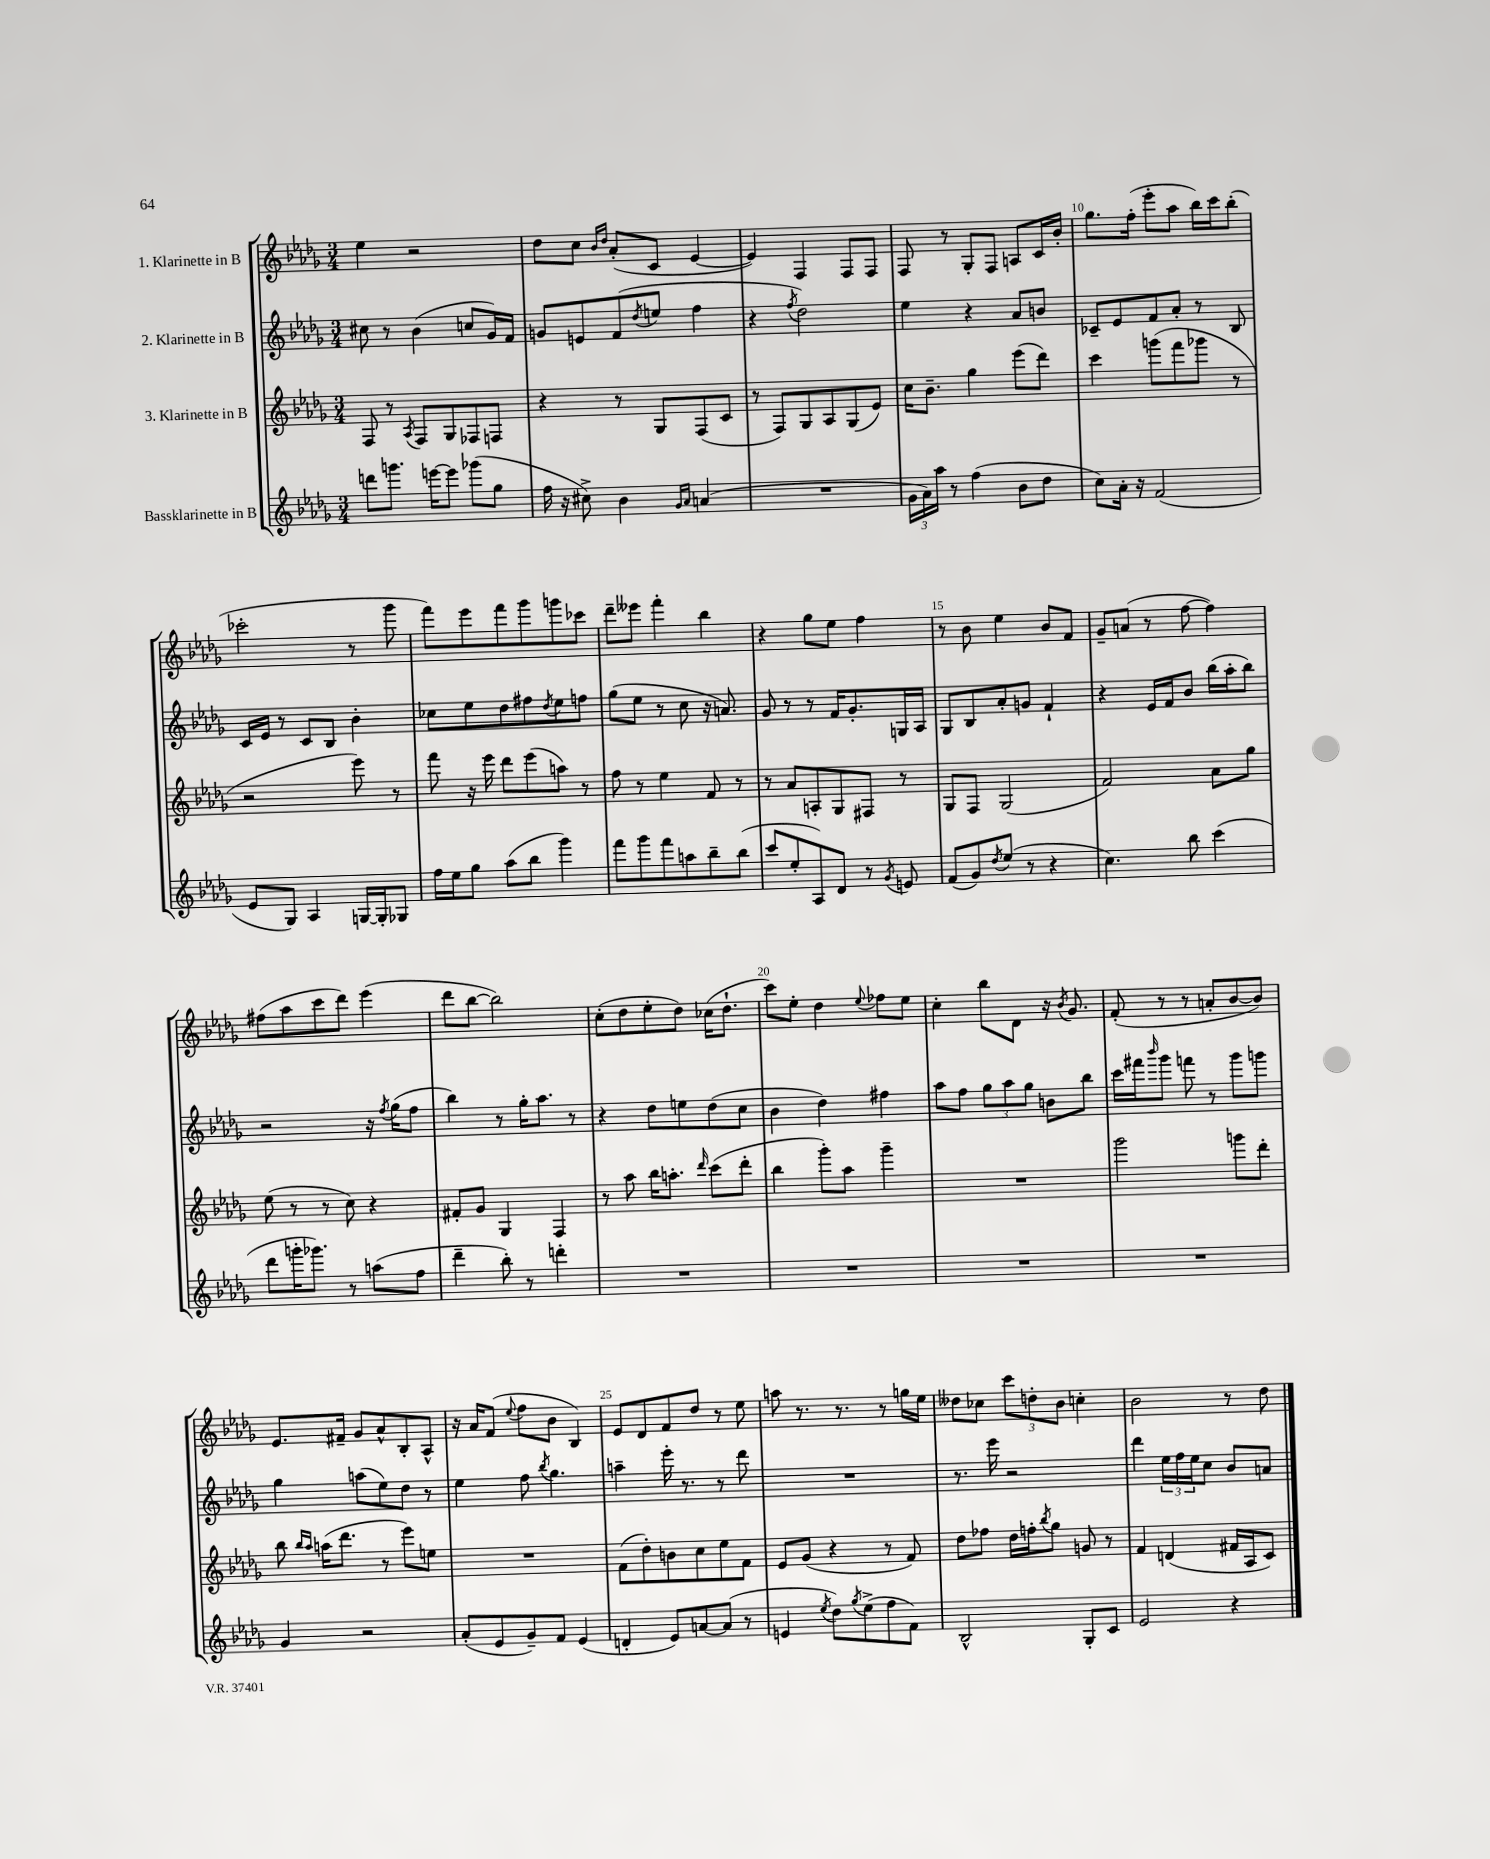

**kern	**kern	**kern	**kern
*staff4	*staff3	*staff2	*staff1
*clefG2	*clefG2	*clefG2	*clefG2
*k[b-e-a-d-g-]	*k[b-e-a-d-g-]	*k[b-e-a-d-g-]	*k[b-e-a-d-g-]
*M3/4	*M3/4	*M3/4	*M3/4
8ddd	8F	8cc#	4ee-
8.ggg	8r	8r	.
.	8qA-	.	.
.	8F	(4b-	2r
[16eee	.	.	.
8eee]	8G-	.	.
(8ggg-	8F-	8cc	.
8gg-	8F	16g-)	.
.	.	16f	.
=	=	=	=
16ff	4r	8g	8dd-
16r	.	.	.
8cc#^)	.	8e	8cc
.	.	.	16qqb-
.	.	.	16qqdd-
4b-	8r	(8f	(8a-'
.	.	8qdd-	.
.	8G-	8ee	8c
16qqg-	.	.	.
16qqa-	.	.	.
(4a	(8F	4ff	[4e-
.	8c	.	.
=	=	=	=
2.r	8r	4r	4e-])
.	8F)	.	.
.	.	8qff	.
.	8G-	2dd-)	4F
.	8A-	.	.
.	(8G-	.	8F
.	8e-)	.	8F
=	=	=	=
24g-	16cc	4ee-	8F
24a-)	.	.	.
.	8.b-~	.	.
24aa-	.	.	.
8r	.	.	8r
(4ff	4gg-	4r	8G-'
.	.	.	8F
8b-	(8eee-	8a-	8A
8dd-	8ddd-)	8b	16c
.	.	.	16b-'
=	=	=	=
8cc)	4ccc	8c-~	8.gg-
16a-'	.	8e-	.
16r	.	.	(16ff'
(2f	(8ggg	8f	8eee-'
.	8fff	8a-'	8aa-
.	8ggg-	8r	16bb-)
.	.	.	16ccc
.	8r	8B-	(8bb-'
=	=	=	=
8e-	2r	16c	2ccc-'
.	.	16e-	.
8G-)	.	8r	.
4A-	.	8c	.
.	.	8B-	.
[16G	8eee-)	4b-'	8r
16G']	.	.	.
8G-	8r	.	8ggg-
=	=	=	=
16ff	8fff	8cc-	8fff)
16ee-	.	.	.
8gg-	16r	8ee-	8eee-
.	16eee-	.	.
(8aa-	8ddd-	8dd-	8fff
8bb-	(8eee-	8ff#	8ggg-
.	.	8qdd-	.
4ggg-)	8aa)	8ee-	8ggg
.	8r	8ff	8ccc-
=	=	=	=
8fff	8ff	(8gg-	8ddd-~
8ggg-	8r	8ee-	8eee--
8fff	4ee-	8r	4fff'
8aa	.	8cc	.
8bb-~	8f	16r	4bb-
.	.	8.a)	.
(8bb-	8r	.	.
=	=	=	=
8ccc	8r	8g-	4r
8ee-'	8a-	8r	.
8A-)	8A'	8r	8gg-
8d-	8G-	16f	8ee-
.	.	8.g-'	.
8r	8F#	.	4ff
8qg-	.	.	.
8e	8r	16G	.
.	.	16A-	.
=	=	=	=
(8f	8G-	8G-	8r
8g-)	8F	8B-	8b-
8qdd-	.	.	.
(8ee-	(2G-	8a-'	4ee-
8r	.	8g	.
4r	.	4f`	8b-
.	.	.	8f
=	=	=	=
4.cc)	2f)	4r	8g-~
.	.	.	(8a
.	.	16e-	8r
.	.	16f	.
8bb-	.	8b-	[8ff
(4ccc	8a-	(16bb-	4ff])
.	.	16aa-'	.
.	8gg-	8bb-)	.
=	=	=	=
8ddd-	(8ee-	2r	(8ff#
16ggg'	8r	.	8aa-
8.ggg-)	.	.	.
.	8r	.	8ccc
8r	8cc)	.	8ddd-)
(8aa	4r	16r	(4eee-
.	.	8qff	.
.	.	(16gg-	.
8ff	.	8ff	.
=	=	=	=
4ddd-~	8f#'	4bb-)	8ddd-
.	8g-	.	[8bb-
8bb-')	4G-	8r	2bb-])
8r	.	16gg-'	.
.	.	8.aa-	.
4ddd'	4F	.	.
.	.	8r	.
=	=	=	=
2.r	8r	4r	(8cc'
.	8aa-	.	8dd-
.	16bb-	8dd-	8ee-'
.	8.aa'	.	.
.	.	8ee	8dd-)
.	16qqddd-	.	.
.	(8ccc	(8dd-	(16cc-
.	.	.	8.dd-`
.	8ddd-'	8cc	.
=	=	=	=
2.r	4bb-	4b-	8ccc)
.	.	.	8ee-'
.	8ggg-')	4dd-)	4dd-
.	8aa-	.	.
.	.	.	8qqee-
.	4ggg-~	4ff#	8ff-
.	.	.	8ee-
=	=	=	=
2.r	2.r	8aa-	4cc'
.	.	8ff	.
.	.	12gg-	8bb-
.	.	12aa-	.
.	.	.	8d-
.	.	12gg-	.
.	.	8b	16r
.	.	.	8qb-
.	.	.	8.g-
.	.	8bb-	.
=	=	=	=
2.r	2ggg-	16ccc	(8f'
.	.	16fff#	.
.	.	16qqbbb-	.
.	.	8ggg-	8r
.	.	8fff	8r
.	.	8r	8a'
.	8ggg	8ggg-	[8b-
.	8ddd-'	8ggg	8b-])
=	=	=	=
4g-	8bb-	4gg-	8.e-
.	16qqbb-	.	.
.	16qqaa-	.	.
.	(16aa	.	.
.	8.ddd-	.	16f#~
2r	.	(8aa	8g-
.	8r	8ee-)	8a-^^
.	8eee-)	8dd-	8B-'
.	8ee	8r	8A-^^
=	=	=	=
(8a-'	2.r	4ee-	16r
.	.	.	16a-
8e-	.	.	(8f
.	.	.	8qqee-
8g-~)	.	8ff	8ff
.	.	8qbb-	.
8f	.	4.gg-	8b-
(4e-	.	.	4B-)
=	=	=	=
4d'	(8f	4aa~	8e-
.	8dd-')	.	8d-
8e-)	8b	16eee-'	8f
.	.	8.r	.
[8a	8cc	.	8dd-
(8a]	8ee-	8r	8r
8r	8f	8ddd-	8ee-
=	=	=	=
4e	8e-	2.r	8aa
.	(8g-	.	8.r
8qee-	.	.	.
8dd-)	4r	.	.
.	.	.	8.r
8qgg-	.	.	.
(8ee-^	.	.	.
8ff	8r	.	8r
8f)	8f)	.	16gg
.	.	.	16ee-
=	=	=	=
2B-^^	8dd-	8.r	8dd--
.	8ff-	.	8cc-
.	.	16eee-	.
.	16dd-	2r	12ccc
.	16ff'	.	.
.	.	.	12dd'
.	8qbb-	.	.
.	8gg-	.	.
.	.	.	12b-
8G-'	8g	.	4cc'
8c	8r	.	.
=	=	=	=
2e-	4f	4ddd-	2b-
.	(4d	24ee-	.
.	.	24ff	.
.	.	24ee-	.
.	.	8cc	.
4r	16f#	8b-	8r
.	16A-	.	.
.	8c)	8a	8dd-
==	==	==	==
*-	*-	*-	*-
